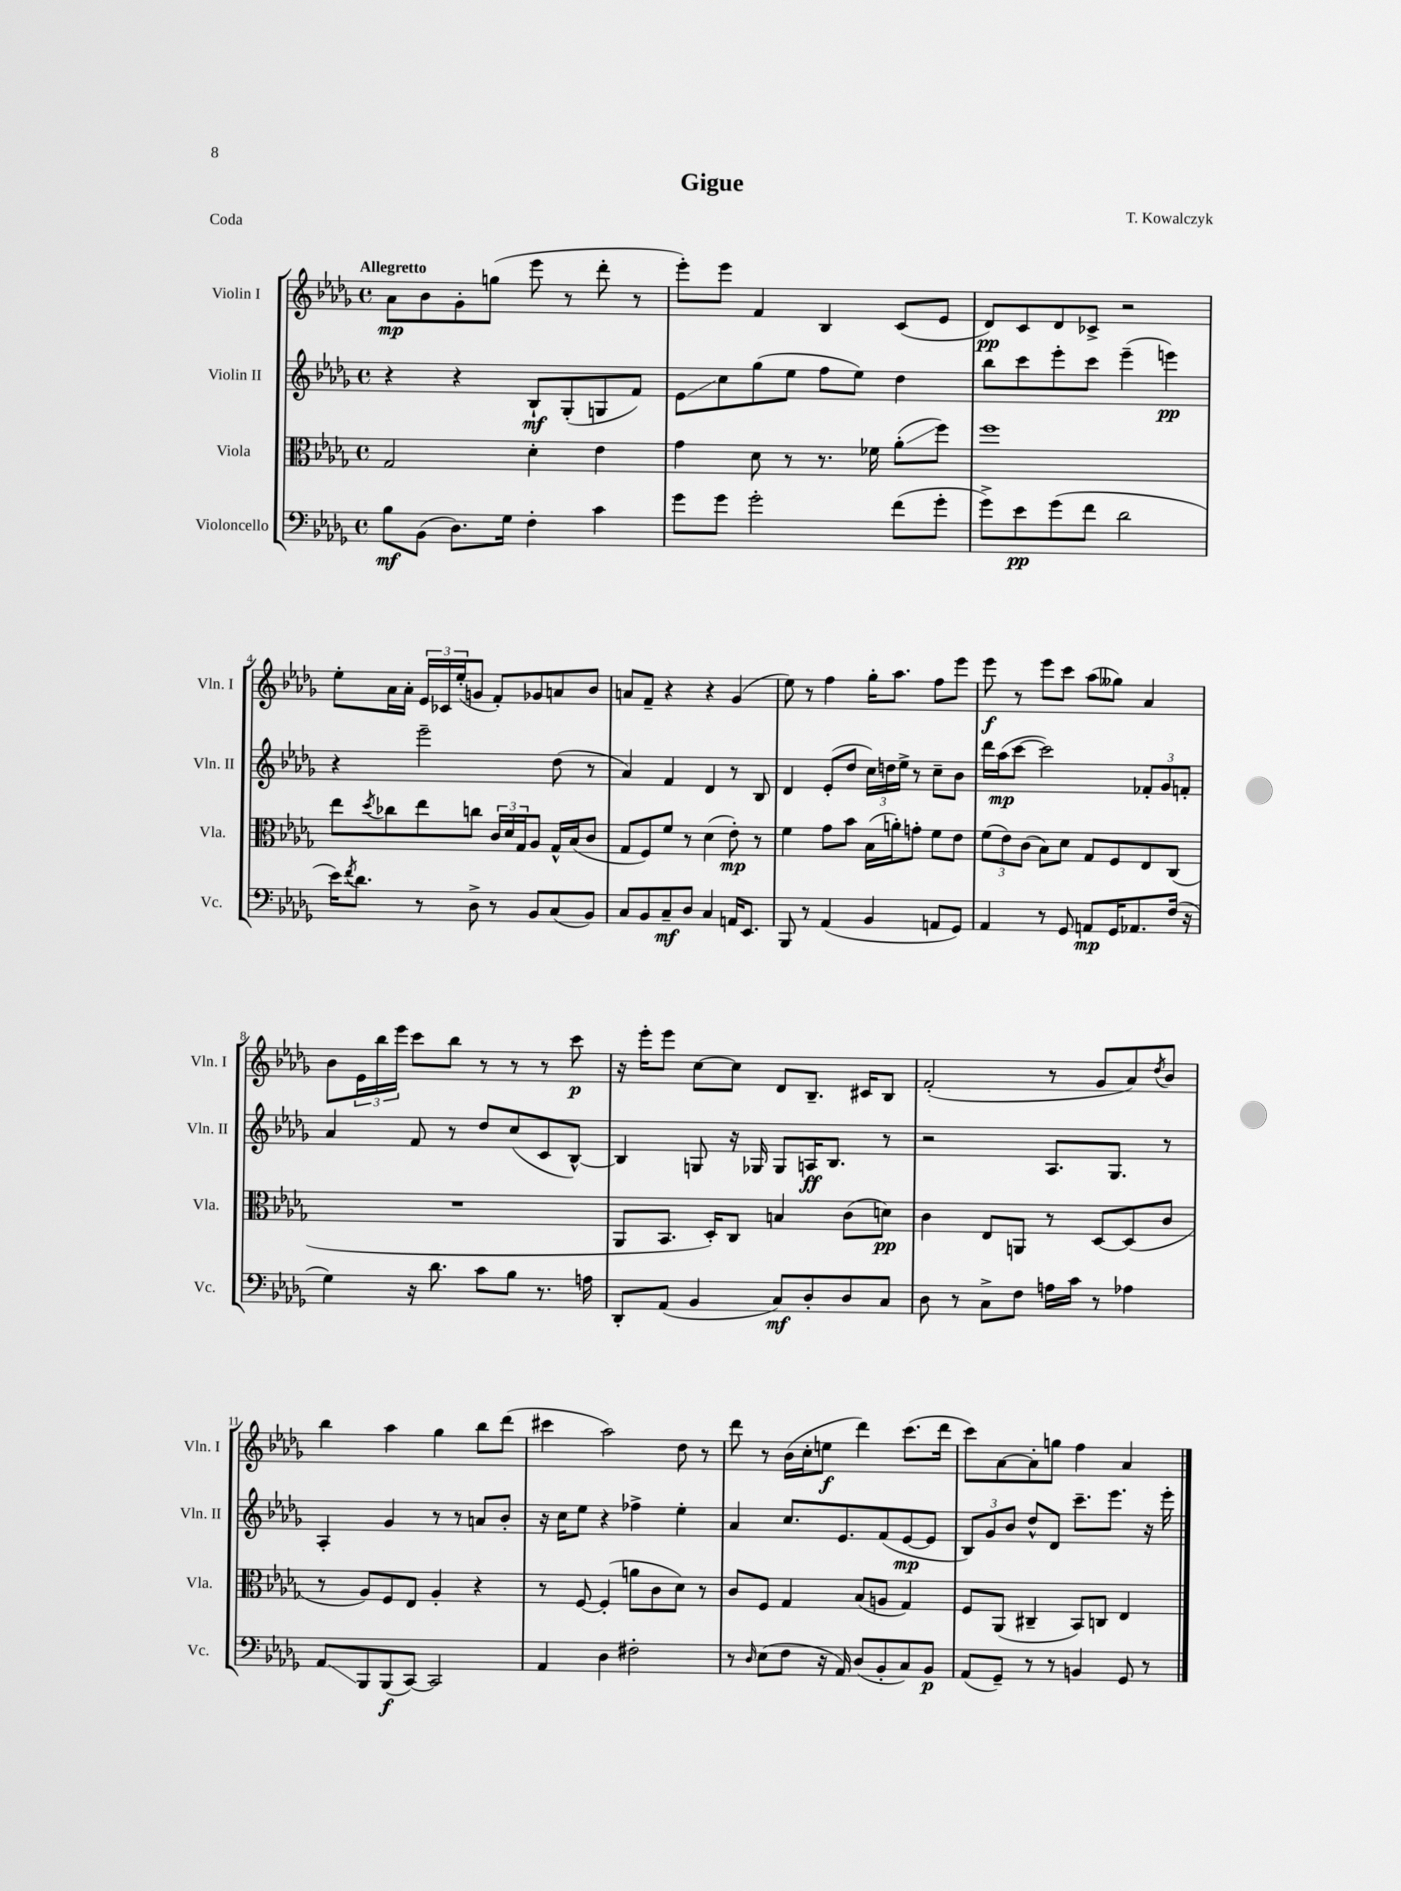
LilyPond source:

\header { title = "Gigue" composer = "T. Kowalczyk" piece = "Coda" }
<<
\new StaffGroup <<
\new Staff = "s0" \with { instrumentName = "Violin I" shortInstrumentName = "Vln. I" } {
    \clef treble \key des \major \defaultTimeSignature \time 4/4 \tempo "Allegretto"
    aes'8\mp bes'8 ges'8-. g''8( ees'''8 r8 des'''8-. r8 |
    ees'''8-.) ees'''8 f'4 bes4 c'8( ees'8 |
    des'8\pp) c'8 des'8 ces'8-> r2 |
    ees''8-. aes'16 aes'16-. \tuplet 3/2 { ees'16 ces'16 ees''16-.( } g'8 f'8-.) ges'8 a'8 bes'8 |
    a'8 f'8-- r4 r4 ges'4( |
    ees''8) r8 f''4 ges''16-. aes''8. f''8 ees'''8 |
    ees'''8\f r8 ees'''8 c'''8 aes''8( geses''8) aes'4 |
    bes'8 \tuplet 3/2 { ees'16 bes''16 ees'''16 } c'''8 bes''8 r8 r8 r8 c'''8\p |
    r16 ees'''16-. ees'''8 c''8~ c''8 des'8 bes8.-- cis'16 bes8 |
    f'2-.( r8 ges'8 aes'8) \acciaccatura { des''8 } bes'8 |
    bes''4 aes''4 ges''4 bes''8 des'''8( |
    cis'''4 aes''2) des''8 r8 |
    des'''8 r8 bes'16( c''16-. e''8\f des'''4) c'''8.( des'''16 |
    c'''8) aes'8~ aes'8-. g''8 f''4 aes'4 \bar "|." |
}
\new Staff = "s1" \with { instrumentName = "Violin II" shortInstrumentName = "Vln. II" } {
    \clef treble \key des \major \defaultTimeSignature \time 4/4
    r4 r4 bes8-!\mf ges8-.( g8 f'8) |
    ees'8\glissando c''8 ges''8( ees''8 f''8 ees''8) des''4 |
    bes''8 c'''8 ees'''8-. c'''8 ees'''4--( e'''4\pp) |
    r4 ees'''2-- des''8( r8 |
    aes'4) f'4 des'4 r8 bes8 |
    des'4 ees'8-.( des''8 \tuplet 3/2 { c''16) d''16 ees''16-> } r8 c''8-- bes'8 |
    des'''16 aes''16\mp( c'''8~ c'''2) \tuplet 3/2 { fes'8-. ges'8 f'8-. } |
    aes'4 f'8 r8 des''8 c''8( c'8 bes8~-^) |
    bes4 g8 r16 ges16 ges8 a16\ff bes8. r8 |
    r2 aes8. ges8. r8 |
    aes4-. ges'4 r8 r8 a'8 bes'8-. |
    r16 c''16 ees''8 r4 fes''4-> ees''4-. |
    aes'4 c''8. ees'8. f'8( ees'8~\mp ees'8 |
    \tuplet 3/2 { bes8) ges'8 bes'8 } des''8-^ des'8 c'''8.-- ees'''8. r16 ees'''16-. \bar "|." |
}
\new Staff = "s2" \with { instrumentName = "Viola" shortInstrumentName = "Vla." } {
    \clef alto \key des \major \defaultTimeSignature \time 4/4
    ges2 des'4-. ees'4 |
    ges'4 des'8 r8 r8. fes'16 aes'8-.\glissando( f''8) |
    f''1 |
    ees''8 \acciaccatura { des''8 } ces''8 ees''8 c''8 \tuplet 3/2 { c'16 des'16 ges16 } aes8 ges16-^ bes16( c'8 |
    ges8 f8) f'8 r8 des'4( ees'8-.\mp) r8 |
    f'4 ges'8 bes'8 bes16( a'16-.) g'8-. f'8 ees'8 |
    \tuplet 3/2 { f'8( ees'8) c'8( } bes8) des'8 ges8 f8 ees8 c8( |
    R1 |
    aes,8 bes,8. des16-.) c8 b4 c'8( d'8\pp) |
    c'4 ees8 a,8 r8 des8~ des8( c'8 |
    r8 aes8) f8 ees8 aes4-. r4 |
    r8 f8~ f4-.( a'8 c'8 des'8) r8 |
    c'8 f8 ges4 bes8( a8 ges4) |
    f8 aes,8( cis4-- bes,8) c8 ees4 \bar "|." |
}
\new Staff = "s3" \with { instrumentName = "Violoncello" shortInstrumentName = "Vc." } {
    \clef bass \key des \major \defaultTimeSignature \time 4/4
    bes8\mf bes,8( des8.) ges16 f4-. c'4 |
    ges'8 ges'8 ges'2-. f'8( ges'8-. |
    ges'8->) ees'8\pp ges'8( f'8 des'2 |
    ees'16) \acciaccatura { f'8 } des'8. r8 des8-> r8 bes,8 c8( bes,8) |
    c8 bes,8 c8--\mf des8 c4 a,16 ees,8. |
    bes,,8 r8 aes,4( bes,4 a,8 ges,8) |
    aes,4 r8 ges,8 a,8\mp ges,16 aes,8. f16( r16 |
    ges4) r16 des'8. c'8 bes8 r8. a16 |
    des,8-. aes,8( bes,4 c8\mf) des8-. des8 c8 |
    des8 r8 c8-> f8 a16 c'16 r8 aes4 |
    aes,8\glissando bes,,8 bes,,8\f( c,8~) c,2 |
    aes,4 des4 fis2-. |
    r8 \grace { des16 } ees8( f8 r16 aes,16) des8( bes,8-. c8) bes,8\p |
    aes,8( ges,8--) r8 r8 b,4 ges,8 r8 \bar "|." |
}
>>
>>
